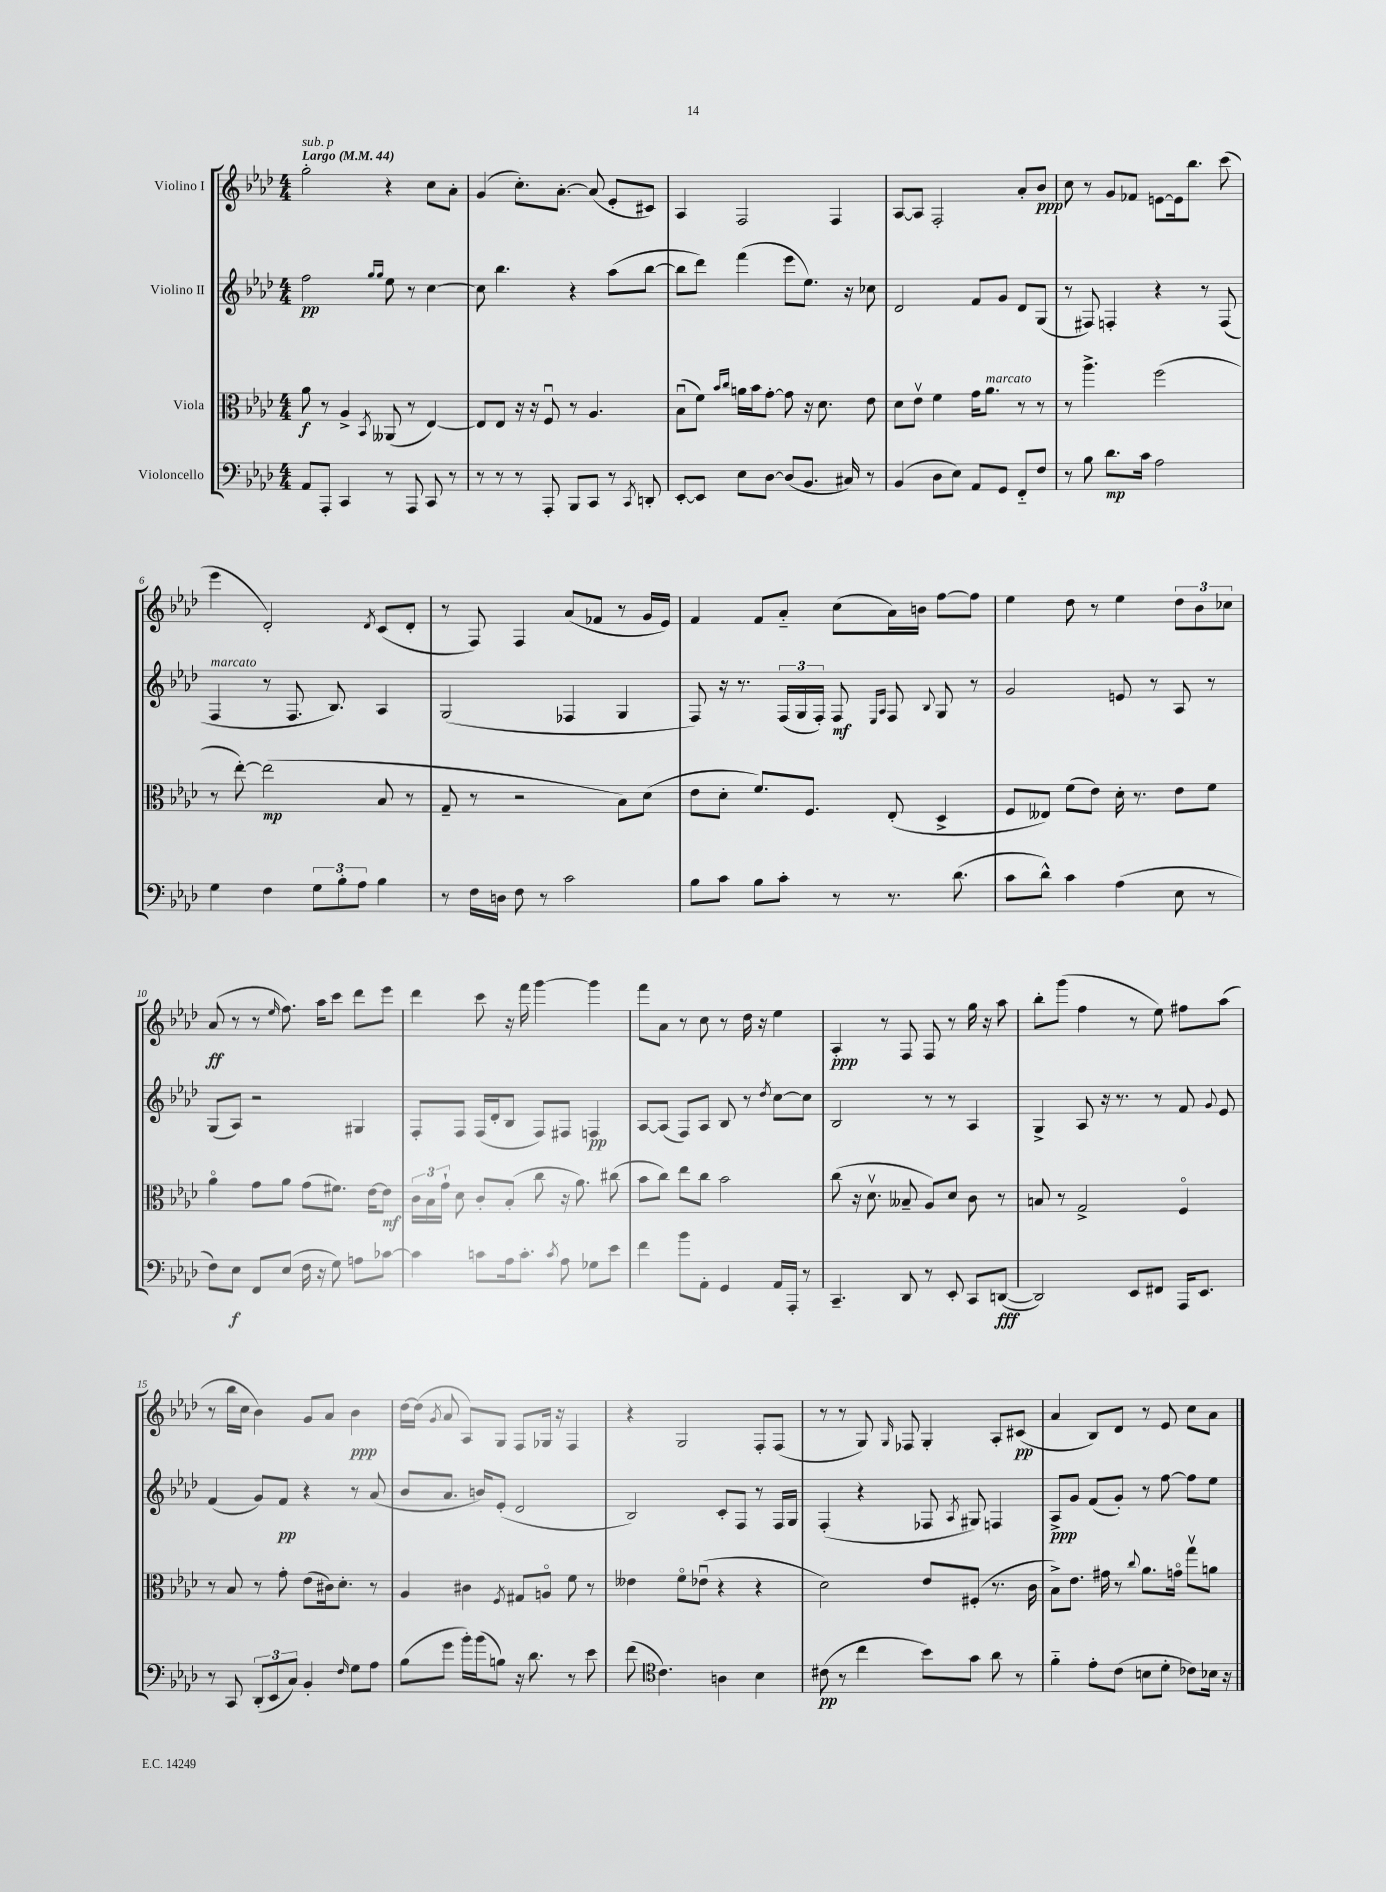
<<
\new StaffGroup <<
\new Staff = "s0" \with { instrumentName = "Violino I" } {
    \clef treble \key aes \major \numericTimeSignature \time 4/4 \tempo "Largo" 4 = 44
    \autoBeamOff g''2-.^\markup { \italic "sub. p" } r4 c''8[ aes'8]-. |
    g'4( c''8.[-.) aes'8.]~-. aes'8( ees'8[-. cis'8]) |
    aes4 f2 f4 |
    aes8[~ aes8] f2-. aes'8[-. bes'8]\ppp |
    c''8 r8 g'8[ fes'8] e'8[~ e'16 bes''8.] c'''8( |
    ees'''4 des'2-.) \acciaccatura { des'8 } c'8[( des'8]-. |
    r8 f8) f4 aes'8[( fes'8] r8 g'16[ ees'16]) |
    f'4 f'8[ aes'8]-_ c''8[( aes'16) b'16] f''8[~ f''8] |
    ees''4 des''8 r8 ees''4 \tuplet 3/2 { des''8[ bes'8 ces''8] } |
    aes'8\ff( r8 r8 \grace { ees''16 } f''8.) aes''16[ c'''8] des'''8[ ees'''8] |
    des'''4 c'''8 r16 f'''16 g'''4~ g'''4 |
    f'''8[ aes'8] r8 c''8 r8 des''16 r16 ees''4 |
    aes4-.\ppp r8 f8 f8 r8 g''16 r16 aes''8 |
    bes''8[-. g'''8]( f''4 r8 ees''8) fis''8[ aes''8]( |
    r8 bes''16[ c''16] bes'4) g'8[ aes'8] bes'4\ppp |
    des''16[~ des''16]( \acciaccatura { g'8 } aes'8 aes8[) g8] f8[ ges16] r16 f4 |
    r4 g2 f8[-. f8]( |
    r8 r8 g8) \grace { g16 } fes8 g4-. aes8[-. cis'8]\pp( |
    aes'4 bes8[) des'8] r8 ees'8 c''8[ aes'8] \bar "|." |
}
\new Staff = "s1" \with { instrumentName = "Violino II" } {
    \clef treble \key aes \major \numericTimeSignature \time 4/4
    \autoBeamOff f''2\pp \grace { g''16[ g''16] } ees''8 r8 c''4~ |
    c''8 bes''4. r4 aes''8[( bes''8]~ |
    bes''8[ des'''8]) f'''4( ees'''8[ ees''8.]) r16 ces''8 |
    des'2 f'8[ g'8] des'8[ g8]( |
    r8 fis8) f4-. r4 r8 f8( |
    f4^\markup { \italic "marcato" } r8 f8. bes8.) aes4 |
    g2( fes4 g4 |
    f8) r16 r8. \tuplet 3/2 { f16[( g16 f16]-.) } f8\mf \grace { ees16[ aes16] } f8 \appoggiatura { bes8 } g8 r8 |
    g'2 e'8 r8 aes8 r8 |
    g8[( aes8]) r2 gis4 |
    f8[-. f8] f16[( des'16-. bes8] f8[) fis8] f4\pp |
    aes8[~ aes8]( f8[) aes8] bes8 r8 \acciaccatura { des''8 } c''8[~ c''8] |
    bes2 r8 r8 aes4 |
    g4-> aes8 r16 r8. r8 f'8 \appoggiatura { g'8 } ees'8 |
    f'4( g'8[) f'8]\pp r4 r8 aes'8( |
    bes'8[ aes'8.] b'16[) ees'8]-.( des'2 |
    bes2) c'8[-. f8] r8 f16[ g16] |
    f4-.( r4 fes8 \acciaccatura { aes8 } gis8) f4 |
    aes8[->\ppp g'8] f'8[( g'8]-.) r8 f''8~ f''8[ ees''8] \bar "|." |
}
\new Staff = "s2" \with { instrumentName = "Viola" } {
    \clef alto \key aes \major \numericTimeSignature \time 4/4
    \autoBeamOff aes'8\f r8 aes4-> \acciaccatura { bes,8 } aeses,8( r8 ees4~) |
    ees8[ ees8] r16 r16 f8\downbow r8 aes4. |
    bes8[\downbow( f'8]) \grace { bes'16[ c''16] } a'16[ bes'16 g'8]~-. g'8 r16 des'8. ees'8 |
    des'8[ ees'8]\upbow f'4 g'16[ aes'8.]^\markup { \italic "marcato" } r8 r8 |
    r8 aes''4.-> f''2( |
    r8 ees''8~-.) ees''2\mp( bes8 r8 |
    g8-- r8 r2 bes8[) des'8]( |
    ees'8[ des'8]-. f'8.[) f8.] ees8-.( des4-> |
    f8[ eeses8]) f'8[( ees'8]) des'16-. r8. ees'8[ f'8] |
    aes'4\flageolet g'8[ aes'8] g'8[( fis'8.]) ees'16[~ ees'8]\mf |
    \tuplet 3/2 { c'16[ bes16 g'16]-! } des'8 c'8[-. bes8]-.( c''8 r16 aes'8.) cis''8( |
    bes'8[ c''8]) ees''8[ c''8] bes'2 |
    c''8( r16 des'8.\upbow beses8-- aes8[) des'8] c'8 r8 |
    b8 r8 g2-> f4\flageolet |
    r8 bes8 r8 g'8-. ees'8[( cis'16) des'8.]-. r8 |
    aes4 cis'4 \acciaccatura { f8 } gis8[ a8]\flageolet f'8 r8 |
    eeses'4 f'8[\flageolet ees'8]\downbow( r4 r4 |
    des'2) ees'8[ fis8]-.( r8. c'16 |
    bes8[->) ees'8.] gis'16 r8 \appoggiatura { c''8 } aes'8.[ g'16]\flageolet g''8[\upbow a'8] \bar "|." |
}
\new Staff = "s3" \with { instrumentName = "Violoncello" } {
    \clef bass \key aes \major \numericTimeSignature \time 4/4
    \autoBeamOff aes,8[ aes,,8]-. c,4 r8 aes,,8 c,8 r8 |
    r8 r8 r8 aes,,8-. bes,,8[ c,8] r8 \acciaccatura { c,8 } d,8-. |
    ees,8[~-. ees,8] ees8[ des8]~ des8[( bes,8.] cis16) r8 |
    bes,4( des8[ ees8]) aes,8[ g,8] f,8[-_ f8] |
    r8 bes8 des'8.[\mp c'16] aes2 |
    g4 f4 \tuplet 3/2 { g8[ bes8-. aes8] } bes4 |
    r8 f16[ d16] f8 r8 c'2 |
    bes8[ c'8] bes8[ c'8]-. r8 r8. des'8.( |
    c'8[ des'8]-^) c'4 aes4( ees8 r8 |
    f8[) ees8]\f f,8[ ees8]( f16 r16 g8) a8[ ces'8]~ |
    ces'4 c'8[ aes16 c'8.]-. \acciaccatura { c'8 } aes8 ges8[ ees'8] |
    f'4 bes'8[ aes,8]-. g,4 aes,16[ aes,,16]-. r8 |
    c,4.-- des,8 r8 ees,8-. c,8[ d,8]~\fff( |
    d,2) ees,8[ fis,8] aes,,16[ ees,8.] |
    r8 c,8 \tuplet 3/2 { des,8[-.( ees,8 c8]) } bes,4-. \grace { f16 } g8[ aes8] |
    bes8[( g'8] bes'16[-.) bes'16( b8]) r16 des'8. r8 ees'8 |
    f'8( \clef tenor c'4.) a4 bes4 |
    cis'8\pp( r8 c''4 bes'8[) g'8] aes'8 r8 |
    f'4-_ ees'8[-. c'8]( b8[ des'8]-. ces'8[) bes16] r16 \bar "|." |
}
>>
>>
